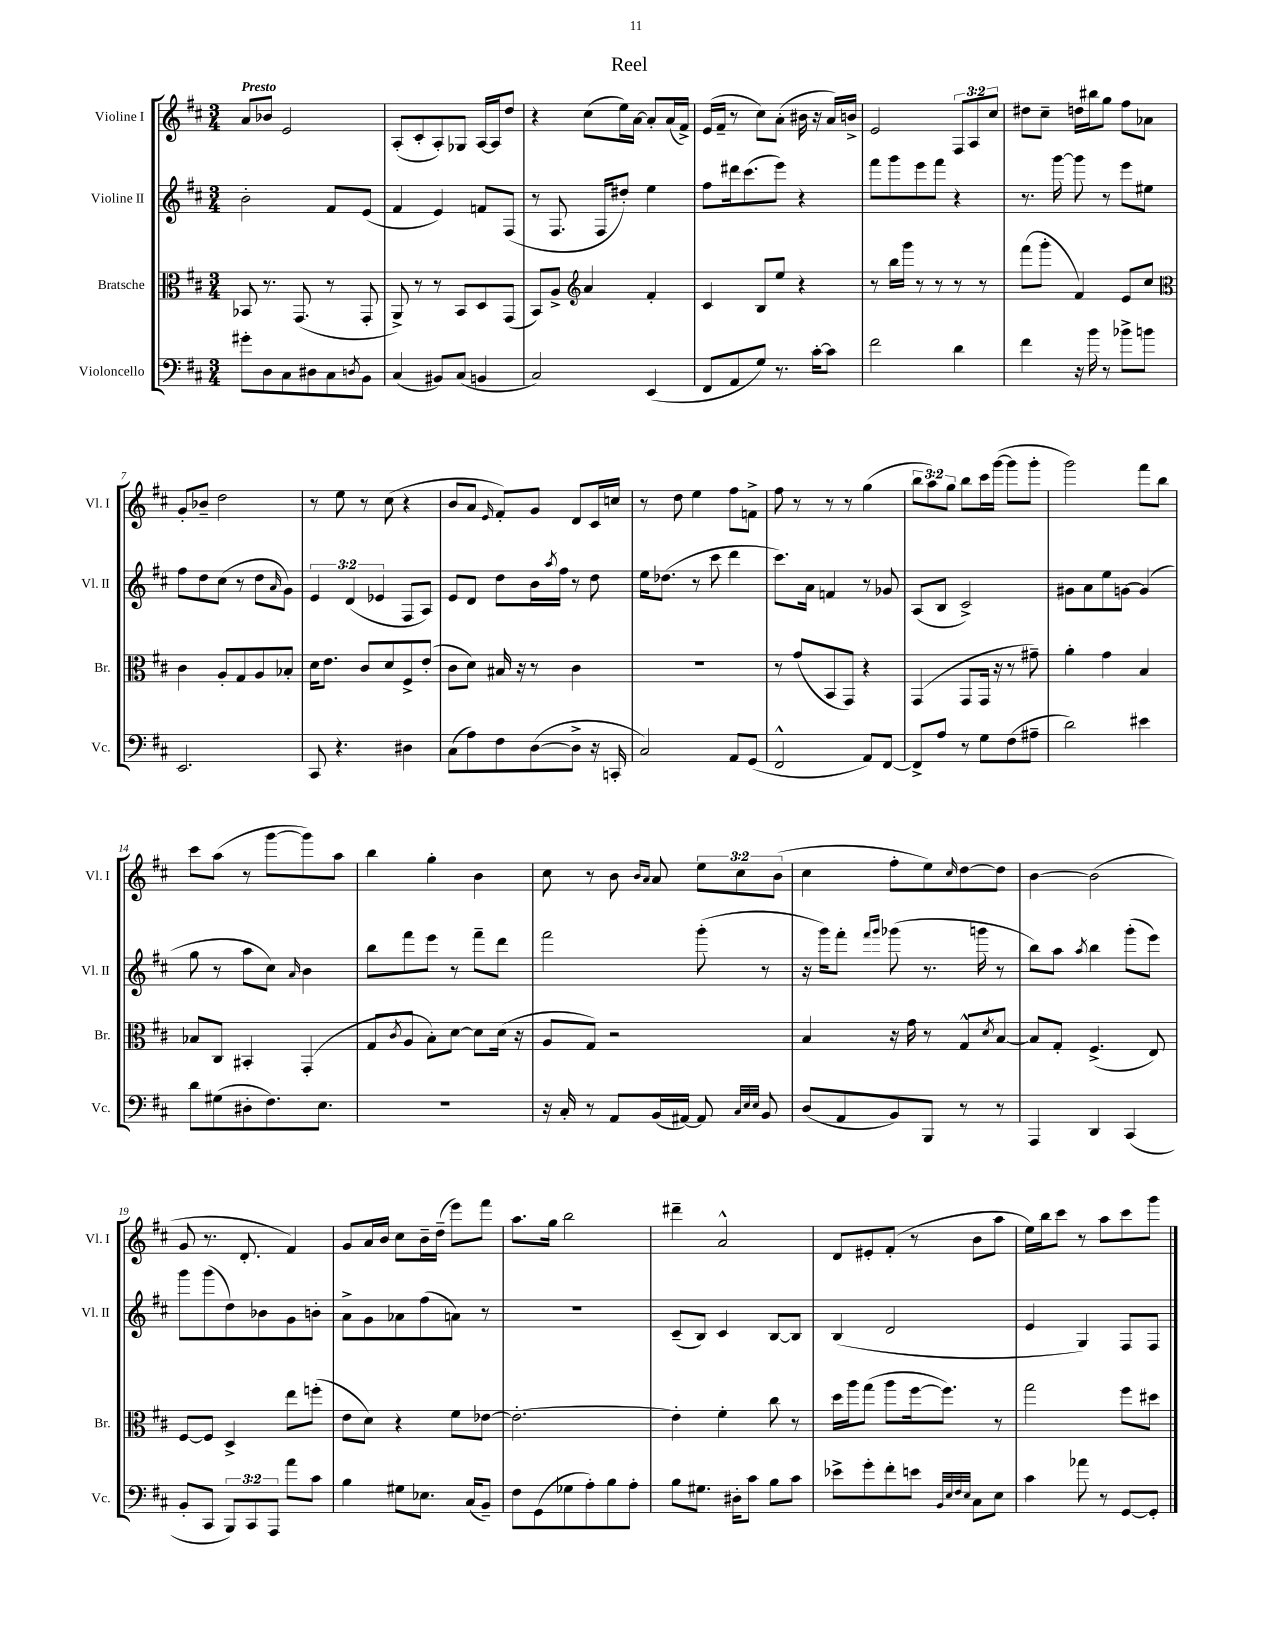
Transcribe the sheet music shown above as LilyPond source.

\header { title = "Reel" }
<<
\new StaffGroup <<
\new Staff = "s0" \with { instrumentName = "Violine I" shortInstrumentName = "Vl. I" } {
    \clef treble \key d \major \numericTimeSignature \time 3/4 \override Staff.TupletNumber.text = #tuplet-number::calc-fraction-text \tempo "Presto"
    a'8 bes'8 e'2 |
    a8-.( cis'8-. a8-.) ges8 a16~ a16 d''8 |
    r4 cis''8( e''16) a'16~ a'8-. a'16( fis'16->) |
    e'16( fis'16-- r8 cis''8) a'8-.( bis'16 r16 a'16) b'16-> |
    e'2 \tuplet 3/2 { fis8 a8 cis''8 } |
    dis''8 cis''8-- d''16 bis''16 g''8 fis''8 aes'8 |
    g'8-. bes'8-- d''2 |
    r8 e''8 r8 cis''8( r4 |
    b'8 a'8 \grace { e'16 } fis'8-.) g'8 d'8 cis'16 c''16 |
    r8 d''8 e''4 fis''8 f'8-> |
    fis''8 r8 r8 r8 g''4( |
    \tuplet 3/2 { b''8 a''8) g''8 } b''8 cis'''16 g'''16~( g'''8 g'''8-. |
    g'''2) fis'''8 b''8 |
    cis'''8 a''8( r8 g'''8~ g'''8) a''8 |
    b''4 g''4-. b'4 |
    cis''8 r8 b'8 \grace { b'16 a'16 } a'8 \tuplet 3/2 { e''8 cis''8 b'8( } |
    cis''4 fis''8-. e''8) \grace { cis''16 } d''8~ d''8 |
    b'4~ b'2( |
    g'8 r8. d'8.-. fis'4) |
    g'8 a'16 b'16 cis''8 b'16-- d''16--( e'''8) fis'''8 |
    a''8. g''16 b''2 |
    dis'''4-- a'2-^ |
    d'8 eis'8-. fis'8-.( r8 b'8 a''8 |
    e''16) b''16 cis'''8 r8 a''8 cis'''8 g'''8 \bar "|." |
}
\new Staff = "s1" \with { instrumentName = "Violine II" shortInstrumentName = "Vl. II" } {
    \clef treble \key d \major \numericTimeSignature \time 3/4 \override Staff.TupletNumber.text = #tuplet-number::calc-fraction-text
    b'2-. fis'8 e'8( |
    fis'4 e'4) f'8 fis8( |
    r8 fis8. fis16 dis''8-.) e''4 |
    fis''8 dis'''16 cis'''8.( e'''8) r4 |
    fis'''8 g'''8 e'''8 fis'''8 r4 |
    r8. g'''16~ g'''8 r8 e'''8 eis''8 |
    fis''8 d''8 cis''8( r8 d''8 \grace { a'16 } g'8) |
    \tuplet 3/2 { e'4 d'4( ees'4 } fis8 a8) |
    e'8 d'8 d''8 b'16 \acciaccatura { a''8 } fis''16 r8 d''8 |
    e''16 des''8.( r8 cis'''8 d'''4 |
    cis'''8.) a'16 f'4 r8 ges'8 |
    a8( b8 cis'2->) |
    gis'8 a'8 e''8 g'8~ g'4( |
    g''8 r8 a''8 cis''8) \grace { a'16 } b'4 |
    b''8 fis'''8 e'''8 r8 fis'''8-- d'''8 |
    fis'''2 g'''8-.( r8 |
    r16 g'''16) fis'''8-. \grace { fis'''16 g'''16 } ges'''8( r8. g'''16 r8 |
    b''8) a''8 \acciaccatura { a''8 } b''4 g'''8-.( e'''8) |
    g'''8 g'''8( d''8) bes'8 g'8 b'8-. |
    a'8-> g'8 aes'8 fis''8( a'8) r8 |
    R2. |
    cis'8--( b8) cis'4 b8~ b8 |
    b4( d'2 |
    e'4 g4) fis8 fis8 \bar "|." |
}
\new Staff = "s2" \with { instrumentName = "Bratsche" shortInstrumentName = "Br." } {
    \clef alto \key d \major \numericTimeSignature \time 3/4
    bes,8 r8. g,8.( r8 g,8-. |
    a,8->) r8 r8 b,8 d8 g,8( |
    b,8) a8-> \clef treble a'4 fis'4-. |
    cis'4 b8 e''8 r4 |
    r8 b''16 g'''16 r8 r8 r8 r8 |
    fis'''8( g'''8-. fis'4) e'8 cis''8 |
    \clef alto cis'4 a8-. g8 a8 bes8-. |
    d'16 e'8. cis'8 d'8 fis8-> e'8-.( |
    cis'8 d'8) bis16 r16 r8 cis'4 |
    R2. |
    r8 g'8( b,8 g,8) r4 |
    g,4( g,8 g,16 r16 r8 gis'8--) |
    a'4-. g'4 b4 |
    bes8 cis8 bis,4-. g,4-.( |
    g8 \acciaccatura { cis'8 } a8 b8-.) d'8~ d'8 d'16( r16 |
    a8 g8) r2 |
    b4 r16 g'16 r8 g8-^ \acciaccatura { d'8 } b8~ |
    b8 g8-. fis4.->( e8) |
    fis8~ fis8 d4-> e''8 f''8-.( |
    e'8 d'8) r4 fis'8 ees'8~ |
    ees'2.~-. |
    ees'4-. fis'4-. cis''8 r8 |
    d''16 a''16 g''8( a''8 fis''16~ fis''8.) r8 |
    g''2 fis''8 dis''8 \bar "|." |
}
\new Staff = "s3" \with { instrumentName = "Violoncello" shortInstrumentName = "Vc." } {
    \clef bass \key d \major \numericTimeSignature \time 3/4 \override Staff.TupletNumber.text = #tuplet-number::calc-fraction-text
    gis'8-. d8 cis8 dis8 cis8 \acciaccatura { d8 } b,8 |
    cis4( bis,8) cis8( b,4 |
    cis2) e,4( |
    fis,8 a,8 g8) r8. cis'16~-. cis'8 |
    fis'2 d'4 |
    fis'4 r16 b'16 r8 bes'8-> b'8 |
    e,2. |
    cis,8 r4. dis4 |
    cis8( a8) fis8 d8~( d8-> r16 c,16-. |
    cis2) a,8 g,8( |
    fis,2-^ a,8) fis,8~ |
    fis,8-> a8 r8 g8 fis8( ais8-- |
    d'2) eis'4 |
    d'8 gis8( dis8-. fis8.) e8. |
    R2. |
    r16 cis16-. r8 a,8 b,16( ais,16~) ais,8 \grace { cis32 e32 e32 } b,8 |
    d8( a,8 b,8) b,,8 r8 r8 |
    a,,4 d,4 cis,4( |
    b,8-. cis,8 \tuplet 3/2 { b,,8) cis,8 a,,8 } a'8 cis'8 |
    b4 gis8 ees8. cis16( b,8--) |
    fis8 g,8( ges8 a8-.) b8 a8-. |
    b8 gis8. dis16-. cis'8 b8 cis'8 |
    ees'8-> g'8-. fis'8-. e'8 \grace { b,32 e32 fis32 e32 } cis8 e8 |
    cis'4 aes'8 r8 g,8~ g,8-. \bar "|." |
}
>>
>>
